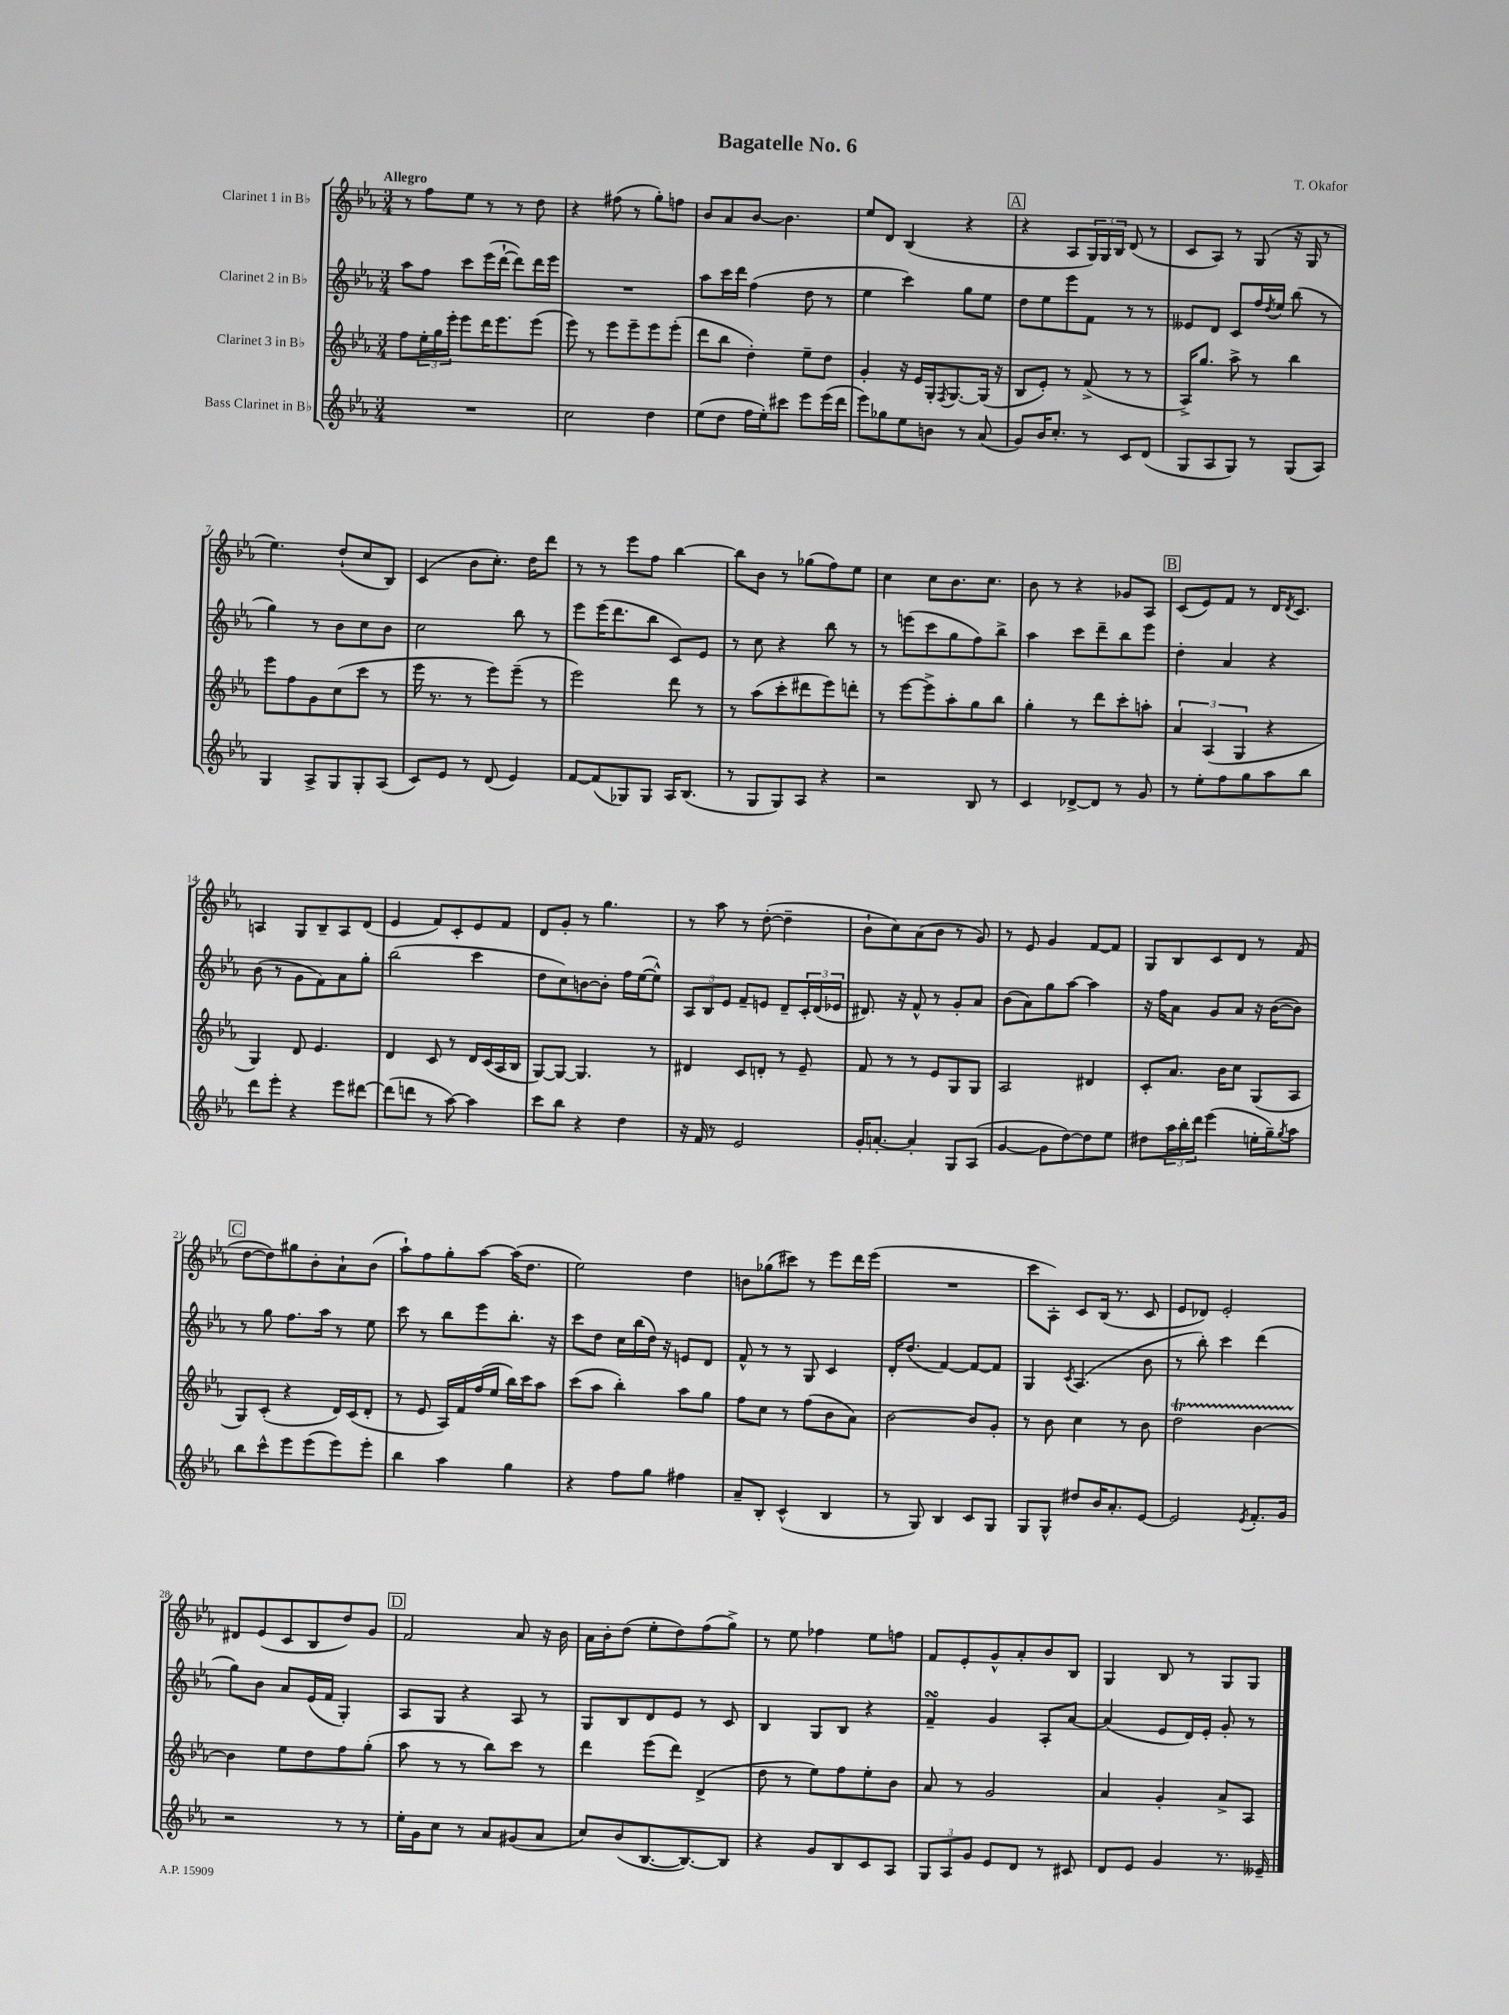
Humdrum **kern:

**kern	**kern	**kern	**kern
*part4	*part3	*part2	*part1
*staff4	*staff3	*staff2	*staff1
*I"Bass Clarinet in B♭	*I"Clarinet 3 in B♭	*I"Clarinet 2 in B♭	*I"Clarinet 1 in B♭
*clefG2	*clefG2	*clefG2	*clefG2
*k[b-e-a-]	*k[b-e-a-]	*k[b-e-a-]	*k[b-e-a-]
*M3/4	*M3/4	*M3/4	*M3/4
=1	=1	=1	=1
!	!	!	!LO:TX:a:B:t=Allegro
2.r	8ff\L	8aa-\L	8r
.	24ee-'\L	8ff\J	8ff\L
.	24gg\	.	.
.	24eee-'\JJ	.	.
.	8eee-\L	8ccc\L	8ee-\J
.	16ddd\K	(16eee-\L	8r
.	8.eee-\	[16ddd`\JJ	.
.	.	8ddd\L])	8r
.	(8eee-\J	16ddd\L	8dd\
.	.	16eee-\JJ	.
=2	=2	=2	=2
2cc\	8eee-\)	2.r	4r
.	8r	.	.
.	8eee-\L	.	(8ff#X\
.	8eee-~\	.	8r
4dd\	8eee-\	.	8gg'\L)
.	(8eee-'\J	.	8ffn\J
=3	=3	=3	=3
(8ee-\L	8ddd\L	8aa-\L	8b-/L
8dd\J	8bb-\J	16ccc\L	8a-/
.	.	16ddd\JJ	.
16ff\LL	4dd'\)	(4ff\	[8b-/J
16ee-'\J)	.	.	.
8ccc#X\J	.	.	4.b-\]
8eee-\L	8ee-~\L	8dd\	.
(16eee-\L	8dd\J	8r	.
16ddd\JJ	.	.	.
=4	=4	=4	=4
8eee-\L)	4g'/	4ee-\	8ee-/L
8gg-X\	.	.	8d/J
8ee-\	16r	4ccc\)	(4B-/
.	16e-/LL	.	.
8bn\J	16G'/J	.	.
.	8qF/	.	.
.	[8.G/	.	.
8r	.	8gg\L	4r
(8a-/	(16G/Jk]	8ee-\J	.
.	16r	.	.
!!LO:REH:place=s1:t=A
=5	=5	=5	=5
8g/L)	8B-/L	8dd\L	4r
16b-/K	8e-'/J)	8ee-\	.
8.cc'/J	.	.	.
.	8r	8eee-\	8A-/L
8r	(8f^/	8f\J	24G/L)
.	.	.	24G/
.	.	.	24B-/JJ
8c/L	8r	8r	(8d/
(8d/J	8r	8r	8r
=6	=6	=6	=6
8G/L	16A-^/KL)	8e--X/L	8c/L
.	8.gg/J	.	.
8A-/	.	8d/J	8A-/J)
8G/J)	8aa-^\	8c/L	8r
8r	8r	16ff/L	(8G/
.	.	8qdd/	.
.	.	16ee-/JJ	.
(8G/L	4bb-\	(8bb-\	16r
.	.	.	16G/
8A-/J)	.	8r	8r
!!LO:LB:g=z
=7	=7	=7	=7
4G/	8eee-\L	4gg\)	4.ee-\)
.	8ff\	.	.
8A-^/L	8g\	8r	.
8G/	(8cc\	8b-\L	(8dd`/L
8G'/	8ccc\J	8cc\	8cc/
(8A-/J	8r	8b-\J	8B-/J)
=8	=8	=8	=8
8c/L)	16eee-\	2cc\	(4c/
.	8.r	.	.
8e-/J	.	.	.
8r	8r	.	8b-\L
(8d/	8eee-\L)	.	8.cc'\J)
4e-/)	(8eee-~\J	8bb-\	.
.	.	.	16dd\KL
.	8r	8r	8ddd\J
=9	=9	=9	=9
[8f/L	2eee-\)	8eee-\L	8r
(8f/]	.	(16eee-\K	8r
.	.	8.ddd\	.
8G-X/)	.	.	8eee-\L
8G-/J	.	8bb-\J	8ff\J
16A-/KL	8ddd\	8c/L)	[4bb-\
(8.B-/J	.	.	.
.	8r	8e-/J	.
=10	=10	=10	=10
8r	8r	8r	8bb-\L]
8G/L	(8aa-\L	8cc\	8b-\J
8G/)	8ccc'\	4r	8r
8A-/J	8ddd#X\	.	(8gg-X\L
4r	8eee-\)	8bb-\	8ff\)
.	8dddn'\J	8r	8ee-\J
=11	=11	=11	=11
2r	8r	8r	4cc\
.	[8eee-\L	(8eeen\L	.
.	8eee-^\]	8ccc\	8cc\L
.	8aa-'\	8gg\	8.b-\
8B-/	8gg\	8ff\)	.
.	.	.	8.cc\J
8r	8bb-\J	8bb-^\J	.
=12	=12	=12	=12
4c/	4gg'\	4aa-\	8b-\
.	.	.	8r
[8d-X^/L	8r	8ccc\L	4r
8d-/J]	8ddd\L	8ddd~\	.
8r	8ccc'\	8bb-\	8g-X/L
8g/	8aan'\J	8eee-\J	8A-/J
!!LO:REH:place=s1:t=B
=13	=13	=13	=13
8r	6a-/	4dd'\	(8c/L
8ee-'\L	.	.	8e-/)
.	(6A-/	.	.
8ff\	.	4a-/	8f/J
.	6G/	.	.
8gg\	.	.	8r
8aa-\	4r	4r	16d/KL
.	.	.	8qd/
.	.	.	8.c/J
8bb-\J	.	.	.
!!LO:LB:g=z
=14	=14	=14	=14
8ddd\L	4G/)	(8b-\	4An/
8eee-'\J	.	8r	.
4r	8d/	8g\L	8G/L
.	4.e-/	8f\)	8B-~/
8eee-\L	.	8a-\	8A/
[8ddd#X\J	.	8gg'\J	(8d/J
=15	=15	=15	=15
(8ddd#\L]	4d/	(2bb-\	4e-/
8dddn\J	.	.	.
8r	8c/	.	8f/L)
[8aa-\)	8r	.	8c'/
4aa-\]	16d/LL	4ccc\	8e-/
.	(16c/	.	.
.	16A-/	.	8f/J
.	16B-/JJ	.	.
=16	=16	=16	=16
8ccc\L	[8G/L)	8dd\L	8d/L
8bb-\J	8G/J_	8cc\)	8g'/J
4r	4.G/]	[8bn\	8r
.	.	8b'\J]	4.gg\
4dd\	.	16ff\LL	.
.	.	([16ee-\J	.
.	8r	8ee-^^\J])	.
=17	=17	=17	=17
16r	4d#X/	12A-/L	8r
16f/	.	.	.
.	.	12B-/	.
8r	.	.	8aa-\
.	.	12e-/J	.
2e-/	8c/L	8f~/L	8r
.	8dn'/J	8en/J	([8dd'\
.	8r	8d~/L	4dd~\]
.	8e-~/	24c'/L	.
.	.	(24d/	.
.	.	24e-X/JJ	.
=18	=18	=18	=18
16g'/KL	8f/	8.d#X/)	8b-`\L
[8.an'/J	.	.	.
.	8r	.	8cc\)
.	.	16r	.
4a'/]	8r	8f^^/	(8a-\
.	8e-/L	8r	8b-\J
8G/L	8G/	8g'/L	8r
(8A-/J	8G/J	8a-/J	8g/)
=19	=19	=19	=19
[4g/	2A-/	(8b-\L	8r
.	.	8a-\)	8e-/
8g\L]	.	8gg\	4g/
[8dd\)	.	[8aa-\J	.
8dd\]	4d#X/	4aa-\]	[8f/L
8ee-\J	.	.	8f/J]
=20	=20	=20	=20
8dd#X\L	8c'/L	16r	8G/L
.	.	16ff\KL	.
24aa-\L	8.a-/J	8a-\J	8B-/
24bb-'\	.	.	.
24ddd\JJ	.	.	.
(4eee-\	.	8g/L	8c/
.	16b-\KL	.	.
.	8cc\J	8a-/J	8d/J
16een'\LL	(8G/L	16r	8r
16gg~\J)	.	([16b-\KL	.
8qgg/	.	.	.
8aa-\J	8A-/J	8b-\J])	(8f/
!!LO:LB:g=z
!!LO:REH:place=s1:t=C
=21	=21	=21	=21
8bb-\L	8G/L)	8r	[8dd\L
8ccc^^\	(8c'/J	8gg\	8dd\])
8eee-\	4r	8.ff\L	8gg#X\
(8eee-\	.	.	8b-'\
.	.	16aa-\Jk	.
8eee-\)	16d/LL)	8r	8a-`\
.	(16c/J	.	.
8eee-'\J	8d'/J	8ee-\	(8b-\J
=22	=22	=22	=22
4bb-\	8r	8ccc\	8aa-`\L)
.	8e-/	8r	8ff\
4aa-\	16A-/LL)	8bb-\L	8gg'\
.	16f/	.	.
.	(16ff/	8eee-\	[8aa-\J
.	16ee-/JJ	.	.
4gg\	16bb-\LL)	8.bb-'\J	(16aa-\KL]
.	16ccc\J	.	8.dd\J
.	8aa-\J	.	.
.	.	16r	.
=23	=23	=23	=23
4r	(8ccc\L	8ccc\L	2ee-\)
.	8aa-\J	8dd\J	.
8ff\L	4bb-'\)	16cc\LL	.
.	.	(16bb-\	.
8gg\J	.	16dd\JJ)	.
.	.	16r	.
4ff#X\	8aa-\L	8en/L	4dd\
.	8gg\J	8d/J	.
=24	=24	=24	=24
8a-~/L	8ff\L	8f^^/	8bn\L
8B-'/J	8cc\J	8r	(8gg-X\
(4c^^/	8r	8r	8ccc#X\J)
.	(8ff\L	8G/	8r
4B-/	8b-\	4c/	8eee-\L
.	8a-\J)	.	16ddd\L
.	.	.	(16eee-\JJ
=25	=25	=25	=25
8r	[2b-\	16d'/KL	2.r
.	.	(8.dd/J	.
8G/)	.	.	.
4B-/	.	[4f/)	.
8c/L	8b-/L]	8f/L_	.
8G/J	8g'/J	8f/J]	.
=26	=26	=26	=26
8G/L	8r	4G/	8ccc\L
8G^^/J	8b-\	.	8A-'\J)
.	.	8qc/	.
8dd#X/L	4cc\	(4.A-/	8c/L
16b-/K	.	.	(16B-/Jk
8.a-'/	.	.	8.r
.	8r	.	.
[8e-/J	8b-\	8b-\	8c/
=27	=27	=27	=27
2e-/]	2ddt\	8r	8e-/L
.	.	8bb-'\)	8d-X/J)
.	.	4ccc\	2e-'/
8qe-/	.	.	.
8.f'/L	[4b-TTT\	(4ddd\	.
16g/Jk	.	.	.
!!LO:LB:g=z
=28	=28	=28	=28
2r	4b-\]	8gg\L)	8d#X/L
.	.	8b-\J	(8e-/
.	8ee-\L	8a-/L	8c/
.	8dd\	(16e-/L	8B-/
.	.	16f/JJ	.
8r	8ff\	4G'/)	8dd/)
8r	(8gg'\J	.	8g/J
!!LO:REH:place=s1:t=D
=29	=29	=29	=29
16ee-'\LL	8aa-\	8A-/L	2f/
16g\J	.	.	.
8cc\J	8r	8G/J	.
8r	8r	4r	.
8a-/L	8bb-\L)	.	.
(8g#X/	8ccc\J	8A-/	8a-/
8a-/J	8r	8r	16r
.	.	.	16b-\
=30	=30	=30	=30
8cc/L)	4ddd\	8G/L	16a-\LL
.	.	.	16b-'\J
(8b-/	.	8B-/	(8dd\J
[8.B-/	(8eee-\L	8d/	8ee-'\L
.	8ddd\J)	8e-/J	8dd\)
8.B-/_)	.	.	.
.	(4d^/	8r	(8ff\
8B-/J]	.	8c/	8gg^\J)
=31	=31	=31	=31
4r	8dd\	4B-/	8r
.	8r	.	8ee-\
8g/L	8ee-\L)	8G/L	4ff-X\
8B-/	8ff\	8B-/J	.
8c/	8ee-'\	4r	8ee-\L
8A-/J	8b-\J	.	8ffn\J
=32	=32	=32	=32
12G/L	8a-/	4fsSSS~/	8f/L
12A-/	.	.	.
.	8r	.	8e-'/
12g/J	.	.	.
8e-/L	2g/	4g/	8g^^/
8d/J	.	.	8a-'/
8r	.	8A-'/L	8b-/
8c#X/	.	[8a-/J	8B-/J
=33	=33	=33	=33
8d/L	4a-/	(4a-/]	4G/
8e-/J	.	.	.
4g/	4g'/	8e-/L	8B-/
.	.	16d/L)	8r
.	.	16e-'/JJ	.
8.r	8a-^/L	8g'/	8G/L
.	8A-/J	8r	8G/J
16e--X~/	.	.	.
==	==	==	==
*-	*-	*-	*-
